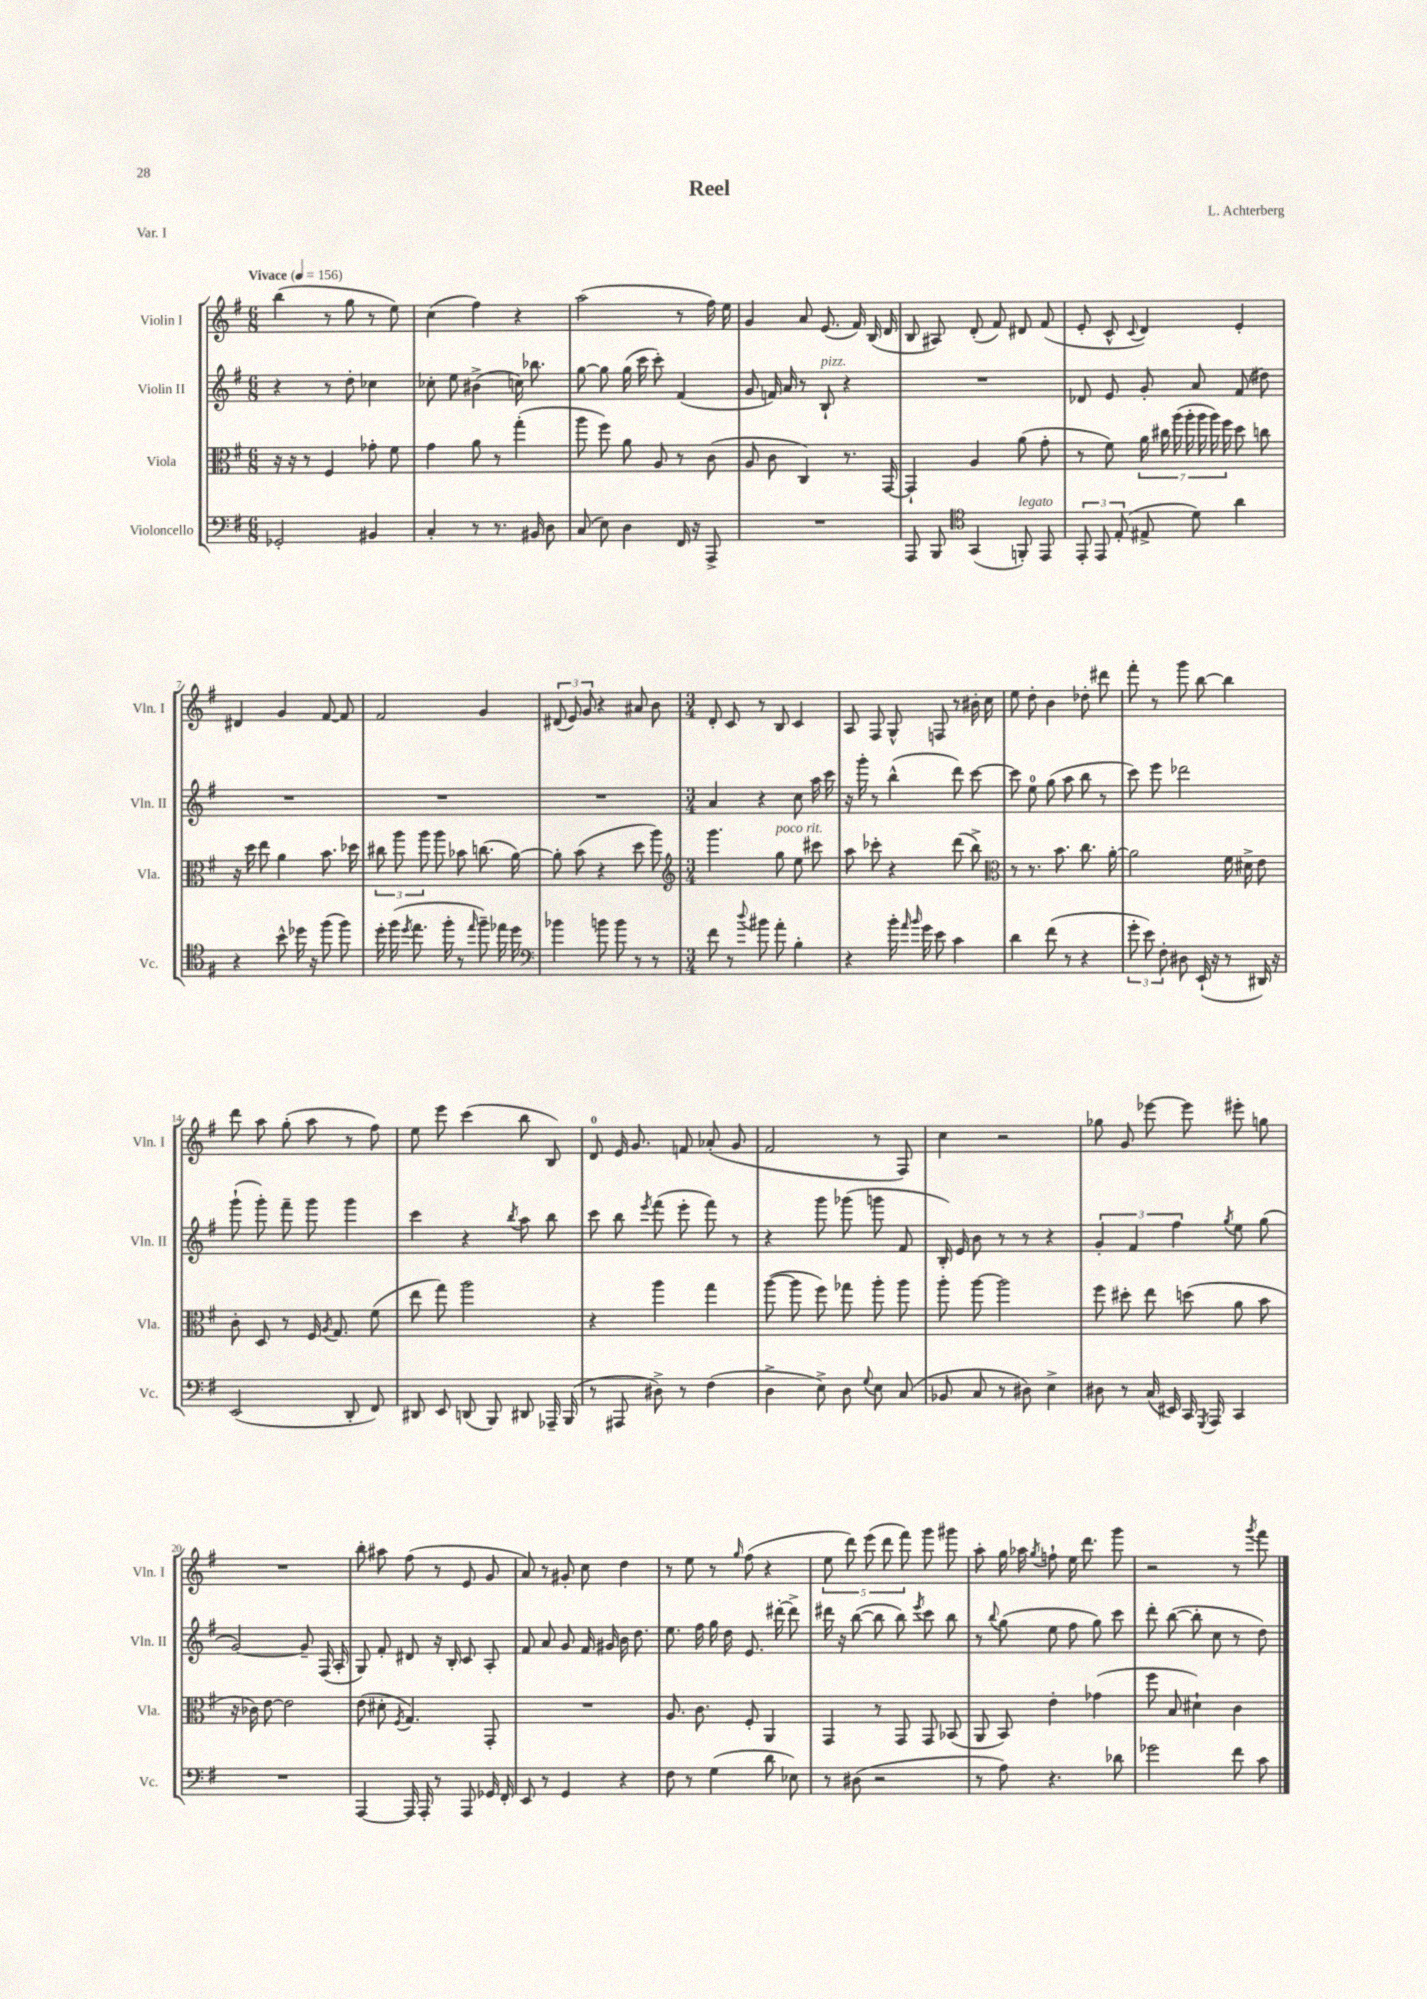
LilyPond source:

\header { title = "Reel" composer = "L. Achterberg" piece = "Var. I" }
<<
\new StaffGroup <<
\new Staff = "s0" \with { instrumentName = "Violin I" shortInstrumentName = "Vln. I" } {
    \clef treble \key g \major \numericTimeSignature \time 6/8 \tempo "Vivace" 4 = 156
    \autoBeamOff b''4( r8 g''8 r8 e''8) |
    c''4( fis''4) r4 |
    a''2( r8 fis''16) e''16 |
    g'4 a'8 e'8.( fis'16) b16( d'16 |
    b8 ais8) d'8-.( fis'8) dis'8 fis'8( |
    e'8-. c'8-^ \appoggiatura { c'8 } d'4) e'4-. |
    dis'4 g'4 fis'8~ fis'8 |
    fis'2 g'4 |
    \tuplet 3/2 { dis'8( e'8) g'8 } r4 ais'8 b'8 |
    \numericTimeSignature \time 3/4 d'8-. c'8 r8 b8 c'4 |
    a8 fis8 g8-^ f8 r8 bis'16-. c''16 |
    e''8 d''8-. b'4 des''8-. dis'''8 |
    fis'''8-. r8 g'''8 b''8~ b''4 |
    d'''8 a''8 g''8-.( a''8 r8 fis''8) |
    e''8 e'''8 c'''4( b''8 b8) |
    d'8-0 e'16 g'8. f'8 aes'8-.( g'8 |
    fis'2 r8 fis8) |
    c''4 r2 |
    ges''8 g'8 ees'''8~ ees'''8 eis'''8-. g''8 |
    R2. |
    b''8-. ais''8 fis''8( r8 e'8 g'8 |
    a'8) r8 gis'8-. c''8 d''4 |
    r8 e''8 r8 \grace { g''16 } fis''8( r4 |
    \tuplet 5/4 { e''8 d'''8) e'''8( d'''8 fis'''8) } g'''8 gis'''8 |
    a''8-. g''16 aes''16 \acciaccatura { g''8 } f''8-! e''16 d'''8. g'''8 |
    r2 r8 \acciaccatura { g'''8 } fis'''8 \bar "|." |
}
\new Staff = "s1" \with { instrumentName = "Violin II" shortInstrumentName = "Vln. II" } {
    \clef treble \key g \major \numericTimeSignature \time 6/8
    \autoBeamOff r4 r8 d''8-. ces''4 |
    ces''8-. e''8 bis'4->( c''16) bes''8. |
    g''8~ g''8 g''16( c'''16 c'''8-.) fis'4( |
    g'8 f'16) a'16 r8 b8-!^\markup { \italic "pizz." } r4 |
    R2. |
    des'8 e'8 g'8-. a'8 fis'8( dis''8) |
    R2. |
    R2. |
    R2. |
    \numericTimeSignature \time 3/4 a'4 r4 c''8 a''16 c'''16 |
    r16 g'''16-. r8 b''4-^( d'''8) c'''8~ |
    c'''8 e''8-0 g''8( a''8 b''8 r8 |
    c'''8) e'''8 des'''2 |
    g'''8-!( g'''8-.) fis'''8-- g'''8 g'''4 |
    c'''4 r4 \acciaccatura { b''8 } a''8 b''8 |
    c'''8 b''8 \acciaccatura { e'''8 } fis'''8( e'''8-. fis'''8) r8 |
    r4 g'''8 ges'''8( g'''8 fis'8 |
    b16-.) e'16 b'8 r8 r8 r4 |
    \tuplet 3/2 { g'4-. fis'4 fis''4 } \acciaccatura { g''8 } e''8 g''8( |
    g'2~) g'8-- fis16( a16-. |
    g8) fis'8-. dis'8 r16 b16-. c'8 a8-. |
    fis'8 a'8 g'8 fis'16 gis'16 b'16 d''8. |
    e''8. fis''16 g''16 d''16 e'8. dis'''16~-. dis'''8-> |
    dis'''16 r16 b''8~( b''8 b''8) \acciaccatura { e'''8 } c'''8 b''8 |
    r8 \appoggiatura { b''8 } g''8( e''8 fis''8 g''8) c'''8 |
    d'''8-. b''8~( b''8-. c''8 r8 d''8) \bar "|." |
}
\new Staff = "s2" \with { instrumentName = "Viola" shortInstrumentName = "Vla." } {
    \clef alto \key g \major \numericTimeSignature \time 6/8
    \autoBeamOff r16 r16 r8 fis4 ges'8-. fis'8 |
    g'4 a'8 r8 g''4-.( |
    a''8 fis''8) a'8 a8 r8 c'8( |
    a8 c'8 c4) r8. g,16~ |
    g,4-! a4 a'8( g'8-. |
    r8 fis'8) \tuplet 7/4 { a'16 cis''16 a''16( a''16-. a''16 a''16) fis''16 } d''8 c''8 |
    r16 d''16 e''8 a'4 b'8. des''16 |
    \tuplet 3/2 { cis''8 a''8 a''8 } a''8 bes'8 c''8.( a'16~) |
    a'8-. b'8( r4 d''8 a''8) |
    \numericTimeSignature \time 3/4 \clef treble g'''4. g''8^\markup { \italic "poco rit." } e''8 cis'''8 |
    a''8 ces'''8-. r4 d'''8( b''8->) |
    \clef alto r8 r8. b'8. c''8. a'16~-. |
    a'2 fis'16 dis'16-> e'8 |
    c'8-. d8 r8 fis16 \acciaccatura { a8 } g8. fis'8( |
    e''8 g''8) a''2 |
    r4 a''4 g''4 |
    a''8~( a''8 fis''8) ges''8 a''8-. a''8 |
    a''8-. a''8~ a''2 |
    fis''8 dis''8-. e''8 d''8( a'8 b'8 |
    r16 ces'16) e'8~ e'2 |
    e'8( dis'8-. \acciaccatura { fis8 } g4.) g,8-. |
    R2. |
    a8. c'8. fis8-. a,4 |
    g,4 r8 g,8 g,8 bes,8( |
    a,8 b,8) e'4-. ges'4( |
    fis''8 b8 dis'4-!) c'4 \bar "|." |
}
\new Staff = "s3" \with { instrumentName = "Violoncello" shortInstrumentName = "Vc." } {
    \clef bass \key g \major \numericTimeSignature \time 6/8
    \autoBeamOff ges,2-. bis,4 |
    c4-. r8 r8. bis,16 d8 |
    c8( e8) d4 fis,16 r16 a,,8-> |
    R2. |
    a,,8 b,,8 \clef tenor g,4( f,8-.^\markup { \italic "legato" }) e,8 |
    \tuplet 3/2 { e,8-. e,8 e8-.( } eis8-> d'8) a'4 |
    r4 b'8-^ des''16 r16 fis''8( fis''8) |
    d''16-. fis''16( \acciaccatura { d''8 } e''8. fis''16-. r8 \grace { e''16 } fis''8--) ees''16 d''16 |
    \clef bass bes'4 b'8 b'8 r8 r8 |
    \numericTimeSignature \time 3/4 fis'8 r8 \appoggiatura { d''8 } bis'8 a'8-. b4-. |
    r4 b'16-. \grace { a'16 b'16 } g'16 e'8 c'4 |
    d'4 fis'8( r8 r4 |
    \tuplet 3/2 { g'8-. e'8) fis8-. } dis8 e,16-!( r16 r8 dis,16) r16 |
    e,2( d,8-. fis,8) |
    dis,8 e,8 d,8( b,,8) dis,8 aes,,16-- b,,16( |
    r8 ais,,8 dis8->) r8 fis4( |
    d4-> e8->) d8 \appoggiatura { g8 } e8 c8( |
    bes,8 c8 r8 dis8) e4-> |
    dis8 r8 c16( eis,16) c,16 \acciaccatura { g,,8 } a,,16 c,4 |
    R2. |
    a,,4~ a,,16 a,,16-. r8 a,,8 ges,16 fis,16-. |
    e,8 r8 g,4 r4 |
    fis8 r8 g4( d'8 ees8) |
    r8 dis8( r2 |
    r8 a8) r4. des'8 |
    ges'2 fis'8 c'8 \bar "|." |
}
>>
>>
